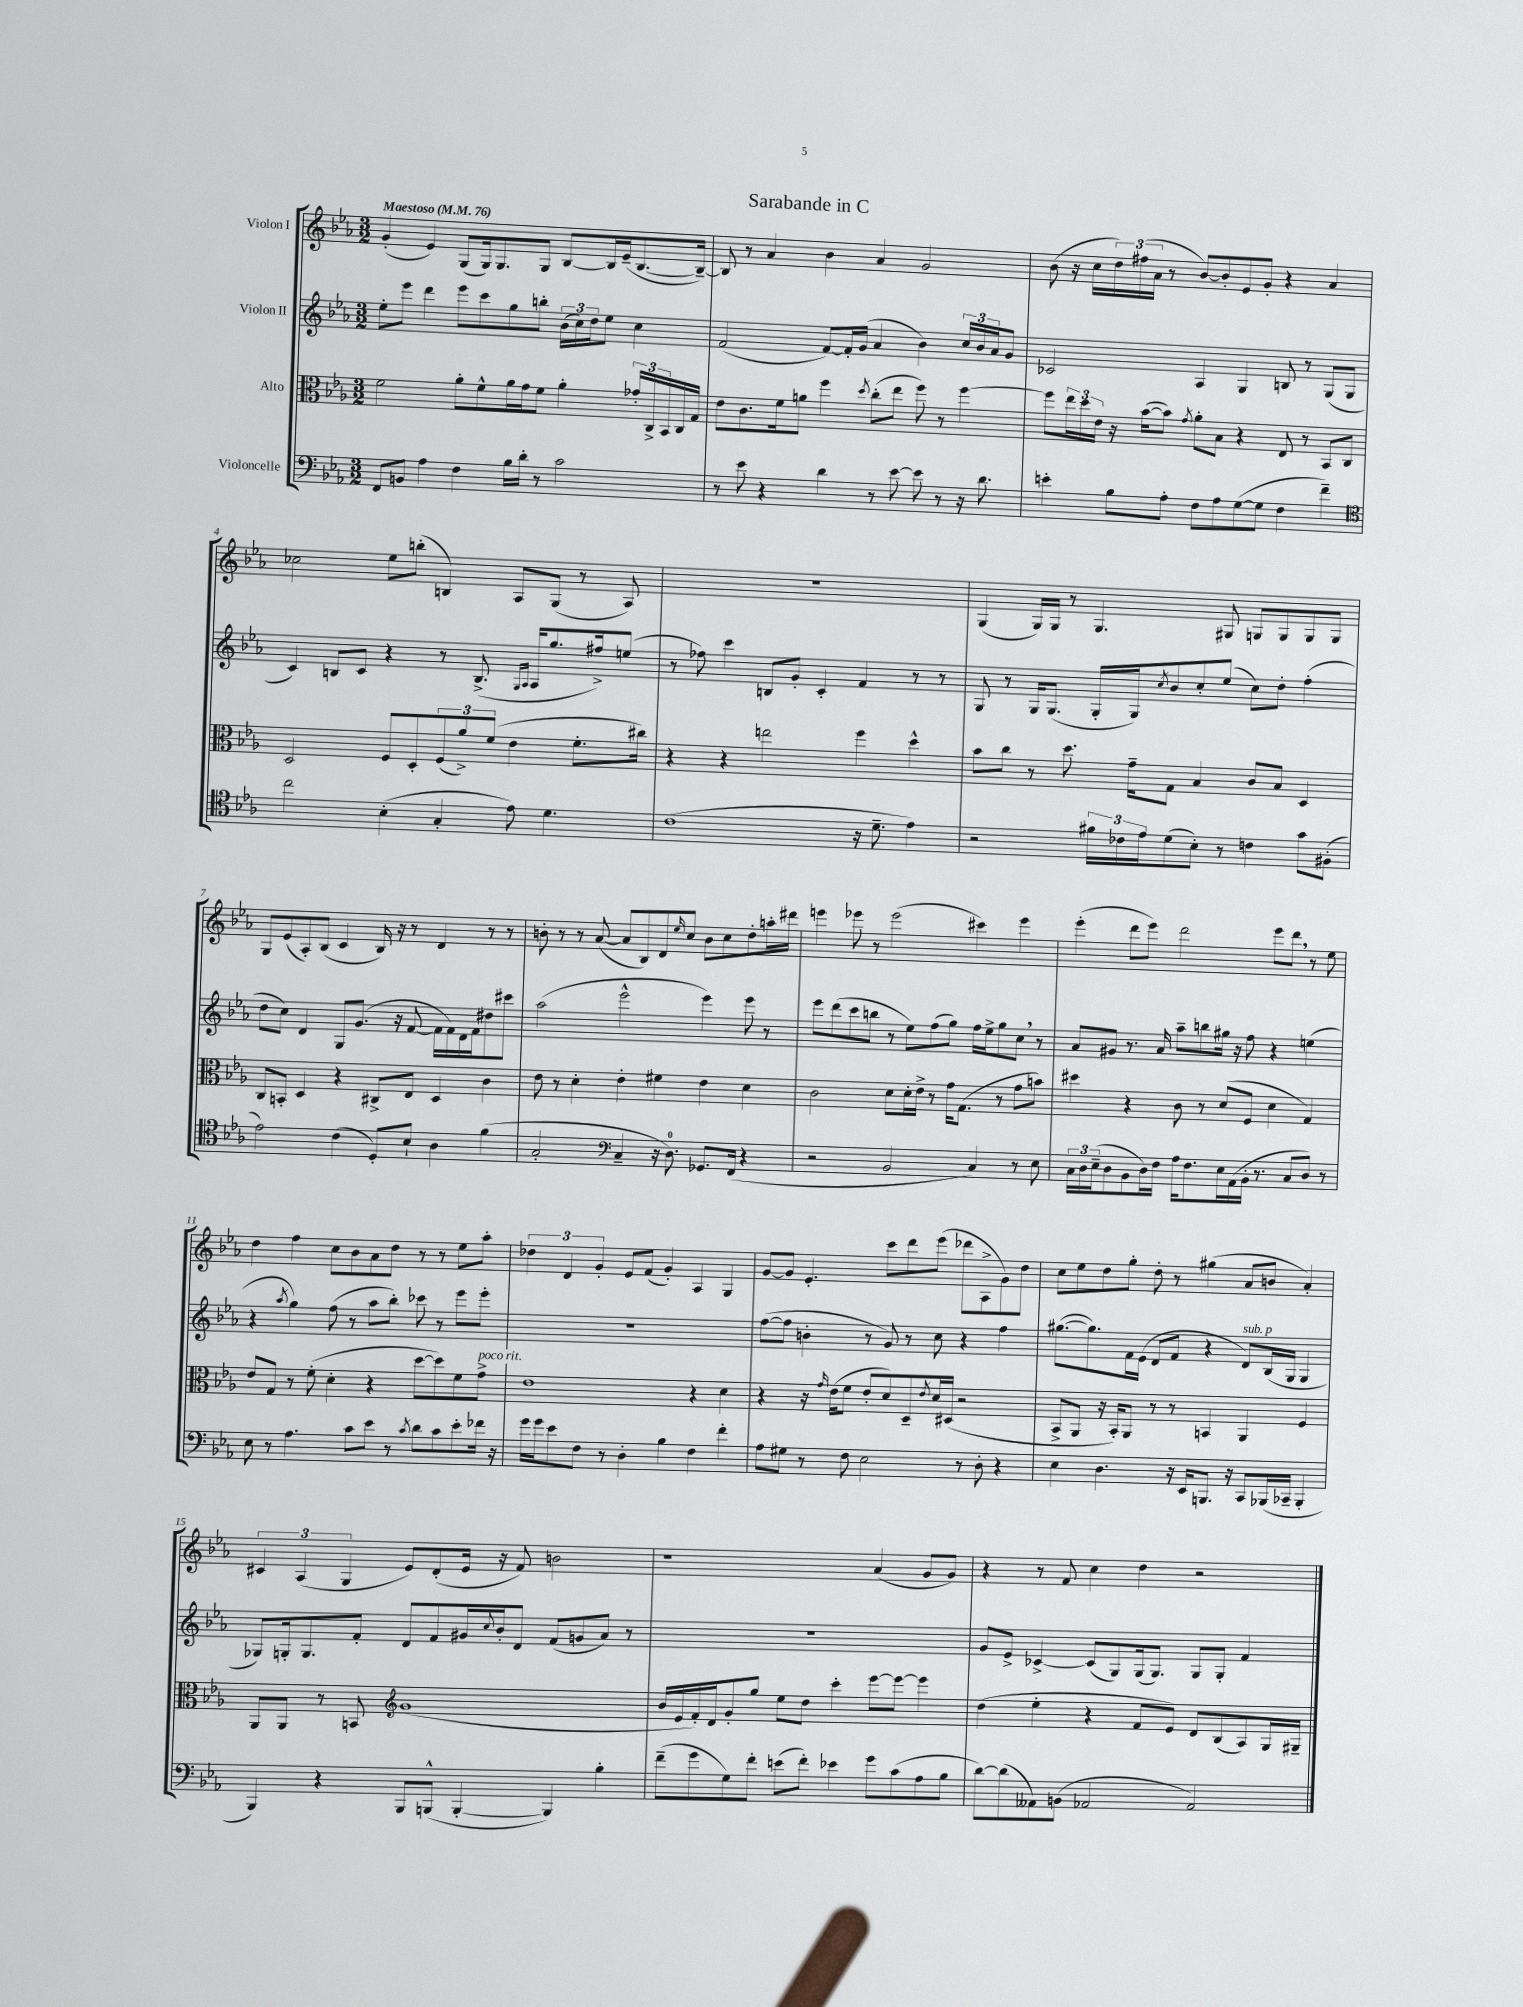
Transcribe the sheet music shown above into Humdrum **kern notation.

**kern	**kern	**kern	**kern
*part4	*part3	*part2	*part1
*staff4	*staff3	*staff2	*staff1
*I"Violoncelle	*I"Alto	*I"Violon II	*I"Violon I
*clefF4	*clefC3	*clefG2	*clefG2
*k[b-e-a-]	*k[b-e-a-]	*k[b-e-a-]	*k[b-e-a-]
*M3/2	*M3/2	*M3/2	*M3/2
*MM76	*MM76	*MM76	*MM76
=1	=1	=1	=1
!	!	!	!LO:TX:a:B:t=Maestoso
8FF/L	2f\	8ee-'\L	(4g'/
8BBn/J	.	8eee-\J	.
4A-\	.	4ddd\	4e-/)
4F\	8a-'\L	8eee-\L	(8G/L
.	8f^^\	8ccc\	16G/k)
.	.	.	8.G/
16B-\LL	16a-\L	8gg\	.
16d'\JJ	16g\J	.	.
8r	8f\J	8bbn'\J	8G/J
2c\	4a-'\	(24b-\LL	[8B-/L
.	.	24cc\)	.
.	.	24dd\J	.
.	.	8ee-\J	16B-/L]
.	.	.	(16e-~/J
.	24g-X'/LL	4cc\	[8.B-/
.	24C^/	.	.
.	24BB-/	.	.
.	16C/	.	.
.	16G/JJ	.	16B-~/Jk_)
=2	=2	=2	=2
8r	8e-\L	(2f/	8B-/]
8e-\	8.c\	.	8r
4r	.	.	4a-/
.	16f\k	.	.
.	8an\J	.	.
4d\	4ff\	[8f/L)	4b-\
.	.	16f'/L]	.
.	.	(16g/JJ	.
.	8qdd/	.	.
8r	(8cc'\L	4a-/	4a-/
[8e-\	8ee-\J	.	.
8e-\]	8ff\)	4b-\)	2g/
8r	8r	.	.
16r	[4ff\	24cc/LL	.
.	.	24b-/	.
8.d\	.	.	.
.	.	24a-/J	.
.	.	8g/J	.
=3	=3	=3	=3
4en'\	8ff\L]	2c-X/	(8b-\
.	24ee-\L	.	16r
.	24dd\	.	.
.	.	.	16cc\LL
.	24e-\JJ	.	.
8B-\L	16r	.	24dd\)
.	.	.	(24ff#X\
.	([16b-\KL	.	.
.	.	.	24a-\JJ
8A-'\J	8b-\J])	.	8r
.	8qg/	.	.
8F\L	8a-'\L	4A-/	[8b-/L)
8A-\	8B-\J	.	8b-'/]
([8G\	4r	4G/	8e-/
8G\J]	.	.	8g'/J
4F\	8E-/	8Bn/	4r
.	8r	8r	.
4f~\)	8BB-/L	(8G/L	4a-/
.	8C/J	8G/J	.
!!LO:LB:g=z
=4	=4	=4	=4
*clefC4	*	*	*
2cc\	2D/	4c/)	2cc-X\
.	.	8Bn/L	.
.	.	8c/J	.
(4B-'\	8F/L	4r	8ee-\L
.	8D'/	.	(8bbn'\J
4G'/	(12F/	8r	4Bn/)
.	12a-^/)	.	.
.	.	(8.B^/	.
.	(12f/J	.	.
8e-\)	4e-\	.	8A-/L
.	.	16qqG/LL	.
.	.	16qqA-/JJ	.
.	.	16A-/KL	.
4.d\	.	8.gg/	(8G/J
.	8.f'\L	.	8r
.	.	16ff#X^/k)	.
.	.	(8een/J	8A-/)
.	16cc#X\Jk)	.	.
=5	=5	=5	=5
(1c	4r	8r	1.r
.	.	8ff-X\)	.
.	4r	4ccc\	.
.	2een\	8Bn/L	.
.	.	8g'/J	.
.	.	4c'/	.
16r	4ff\	4f/	.
8.d~\	.	.	.
4e-\)	4dd^^\	8r	.
.	.	8r	.
=6	=6	=6	=6
2r	8b-\L	8G/	(4G/
.	8cc\J	8r	.
.	8r	16G/KL	16G/LL)
.	.	(8.G/J	16G/JJ
.	8.dd\	.	8r
24f#X\LL	.	16G'/LL	4.G/
24c-X\	.	.	.
.	16g~\KL	16G/J)	.
24e-\J	.	.	.
.	.	8qcc/	.
(8d\	8G\J	8b-/	.
8B-'\J)	4B-/	8cc'/	.
8r	.	(8ee-/J	8G#X/
4cn\	8c/L	8cc\L)	8Gn/L
.	8B-/J	8dd'\J	8G/
8g\L	4D/	(4ff'\	8G/
(8F#X'\J	.	.	8G/J
!!LO:LB:g=z
=7	=7	=7	=7
2e-\)	8C/L	8dd\L	8G/L
.	8BBn'/J	8cc\J)	(8e-/
.	4D/	4d/	8A-'/)
.	.	.	(8B-/J
(4c\	4r	8G/L	4c/
.	.	(8.g/J	.
8D'/L)	8C#X^/L	.	16B-/)
.	.	16r	16r
8B-`/J	8E-/J	[8f/	8r
4A-\	4D/	16f\LL]	4d/
.	.	16f\)	.
.	.	16d\	.
.	.	16f\J	.
(4f\	4c\	8dd#X\	8r
.	.	8ccc#X\J	8r
=8	=8	=8	=8
2G'/	8e-\	(2aa-\	8bn'\
.	8r	.	8r
.	4d'\	.	8r
.	.	.	([8a-/
*clefF4	*	*	*
4C~/	4e-'\	2eee-^^\	8a-/L]
.	.	.	8B-/)
16r	4f#X\	.	8d/
8.D\)	.	.	.
.	.	.	16qqee-/
.	.	.	8cc/J
8.GG-X/L	4e-\	4eee-\)	8b\L
.	.	.	8cc\
(16FF/Jk	.	.	.
4r	4d\	8eee-\	8dd'\
.	.	8r	16aan'\L
.	.	.	16ddd#X\JJ
=9	=9	=9	=9
2r	2c\	8eee-\L	4eeen\
.	.	(8ddd\	.
.	.	8ccc\	8eee-X\
.	.	8bbn\J	8r
2BB-/	8d\L	8r	(2eee-\
.	16d'\L	8ee-\L)	.
.	16e-^\JJ	.	.
.	8r	(8ff\	.
.	16g\KL	8gg\J)	.
.	(8.G\J	.	.
4C/)	.	16ff\LL	4ccc#X\)
.	.	16ee-^\J	.
.	8r	8gg\	.
8r	8g\L	8cc,\J	4eee-\
8E-\	8bn\J)	8r	.
=10	=10	=10	=10
24C\LL	4dd#X\	8a-/L	(4eee-'\
24D\	.	.	.
(24E-~\J	.	.	.
8D\	.	8g#X/J	.
8BB-\	4r	8.r	8ddd\L
16D\L)	.	.	8eee-\J)
16F\JJ	.	16a-/	.
16A-\KL	8c\	8aa-~\L	2ddd\
8.F\	.	.	.
.	8r	8bbn\	.
16E-\L	(8d/L	16gg#X\Jk	.
(16AA-\	.	16r	.
16BB-'\JJ	8F/J	8ff\	.
8.r	.	.	.
.	4d\	4r	8eee-\L
8C/L	.	.	8ddd,\J
8D/J)	4G/)	(4een\	8r
8r	.	.	8ee-\
!!LO:LB:g=z
=11	=11	=11	=11
8E-\	8e-/L	4r	4dd\
8r	8G/J	.	.
.	.	8qaa-/	.
4.A-\	8r	4gg\)	4ff\
.	(8f'\	.	.
.	4d'\	(8ff\	8cc\L
8c\L	.	8r	8b-\
8e-\J	4r	8aa-\L	8a-\
8r	.	8bb-'\J)	8dd\J
8qc/	.	.	.
8d\L	[8dd\L	8ccc-X\	8r
8c\	8dd\])	8r	8r
8e-'\	8f\	8eee-\L	8ee-\L
!	!LO:TX:a:i:t=poco rit.	!	!
16f-X\Jk	8g^\J	8eee-'\J	8aa-'\J
16r	.	.	.
=12	=12	=12	=12
16g\LL	1e-	1.r	6dd-X\
16g\J	.	.	.
8e-\	.	.	.
.	.	.	6d/
8F\J	.	.	.
.	.	.	6g'/
8r	.	.	.
4D'\	.	.	8e-/L
.	.	.	(8f/J
4B-\	.	.	4g'/)
4F\	4r	.	4A-/
4f'\	4d\	.	4G/
=13	=13	=13	=13
8A-\L	4r	([8ff\L	[8g/L
8G#X\J	.	8ff\J]	8g/J]
8r	16r	4bn'\	4.e-'/
.	16qqg/	.	.
.	(16e-\KL	.	.
8F\	8f\J	.	.
2E-\	8e-'/L	8r	.
.	8d/)	8g/)	8ccc\L
.	8D~/	8r	8ddd\
.	8qe-/	.	.
.	16d/L	8cc\	(8eee-\J
.	(16D#X/JJ	.	.
8r	2r	4r	8ddd-X\L
8D'\	.	.	8A-^\
4r	.	4ff\	8g\)
.	.	.	8dd\J
=14	=14	=14	=14
4E-\	8BB-^/L	([8.gg#X\L	8cc\L
.	8AA-/J	.	8ee-\
.	.	8.gg#\])	.
4.D\	16r	.	8dd\
.	16BB-'/KL)	.	.
.	8AA-/J	16f\L	8gg'\J
.	.	(16e-\JJ	.
.	8r	8d/L	8dd'\
16r	8r	8f/J	8r
16EE-/KL	.	.	.
8.BBBn/J	4BBn/	4r	(4gg#X\
16r	.	.	.
!	!	!LO:TX:a:i:t=sub. p	!
8CC/L	4AA-/	8d/L)	8a-/L
(16BBB-X/L	.	(16B-/L	8bn/J
16CC-X~/JJ	.	16G/JJ	.
4BBB-'/	4F/	4G/	4a-'/)
!!LO:LB:g=z
=15	=15	=15	=15
4BBB-/)	8AA-/L	8G-X/L)	6c#X/
.	8AA-/J	16Gn'/k	.
.	.	.	(6A-/
.	.	8.G/	.
4r	8r	.	.
.	.	.	6G/
.	8BBn/	8f'/J	.
*	*clefG2	*	*
8BBB-/L	(1g	8d/L	8e-/L)
(8BBBn^^/J	.	8f/	(8d'/
[4BBB'/	.	16g#X/L	16e-/Jk
.	.	8qqcc/	.
.	.	16b-'/J	16r
.	.	8d/J	8f/)
4BBB/])	.	(8f/L	2bn\
.	.	8gn/	.
4B-'\	.	8a-/J)	.
.	.	8r	.
=16	=16	=16	=16
(8f~\L	16b-/LL	1.r	1r
.	16e-/	.	.
8g\	16f'/)	.	.
.	16d/J	.	.
8G\)	8g'/	.	.
8f'\J	8gg/J	.	.
(8en\L	8ee-\L	.	.
8f'\J)	8dd\J	.	.
4e-X\	4ccc'\	.	.
8g\L	[8eee-\L	.	(4a-/
(8c\	8eee-\J_	.	.
8A-\	4eee-\]	.	8g/L
8B-\J	.	.	8g/J)
=17	=17	=17	=17
[8d\L)	(4dd\	8g/L	4r
(8d\]	.	8e-^/J	.
8AA--X\)	4ee-'\	[4c-X^/	8r
(8BBn\J	.	.	8f/
2AA-X/	4r	(8c-/L]	4cc\
.	.	8G/)	.
.	8f/L	(16G/k	4dd\
.	.	8.G/J)	.
.	8e-/J)	.	.
2AA-/)	8d/L	8G/L	2r
.	(8B-/	8G'/J	.
.	8A-/)	4f/	.
.	16G/L	.	.
.	16G#X~/JJ	.	.
==	==	==	==
*-	*-	*-	*-
